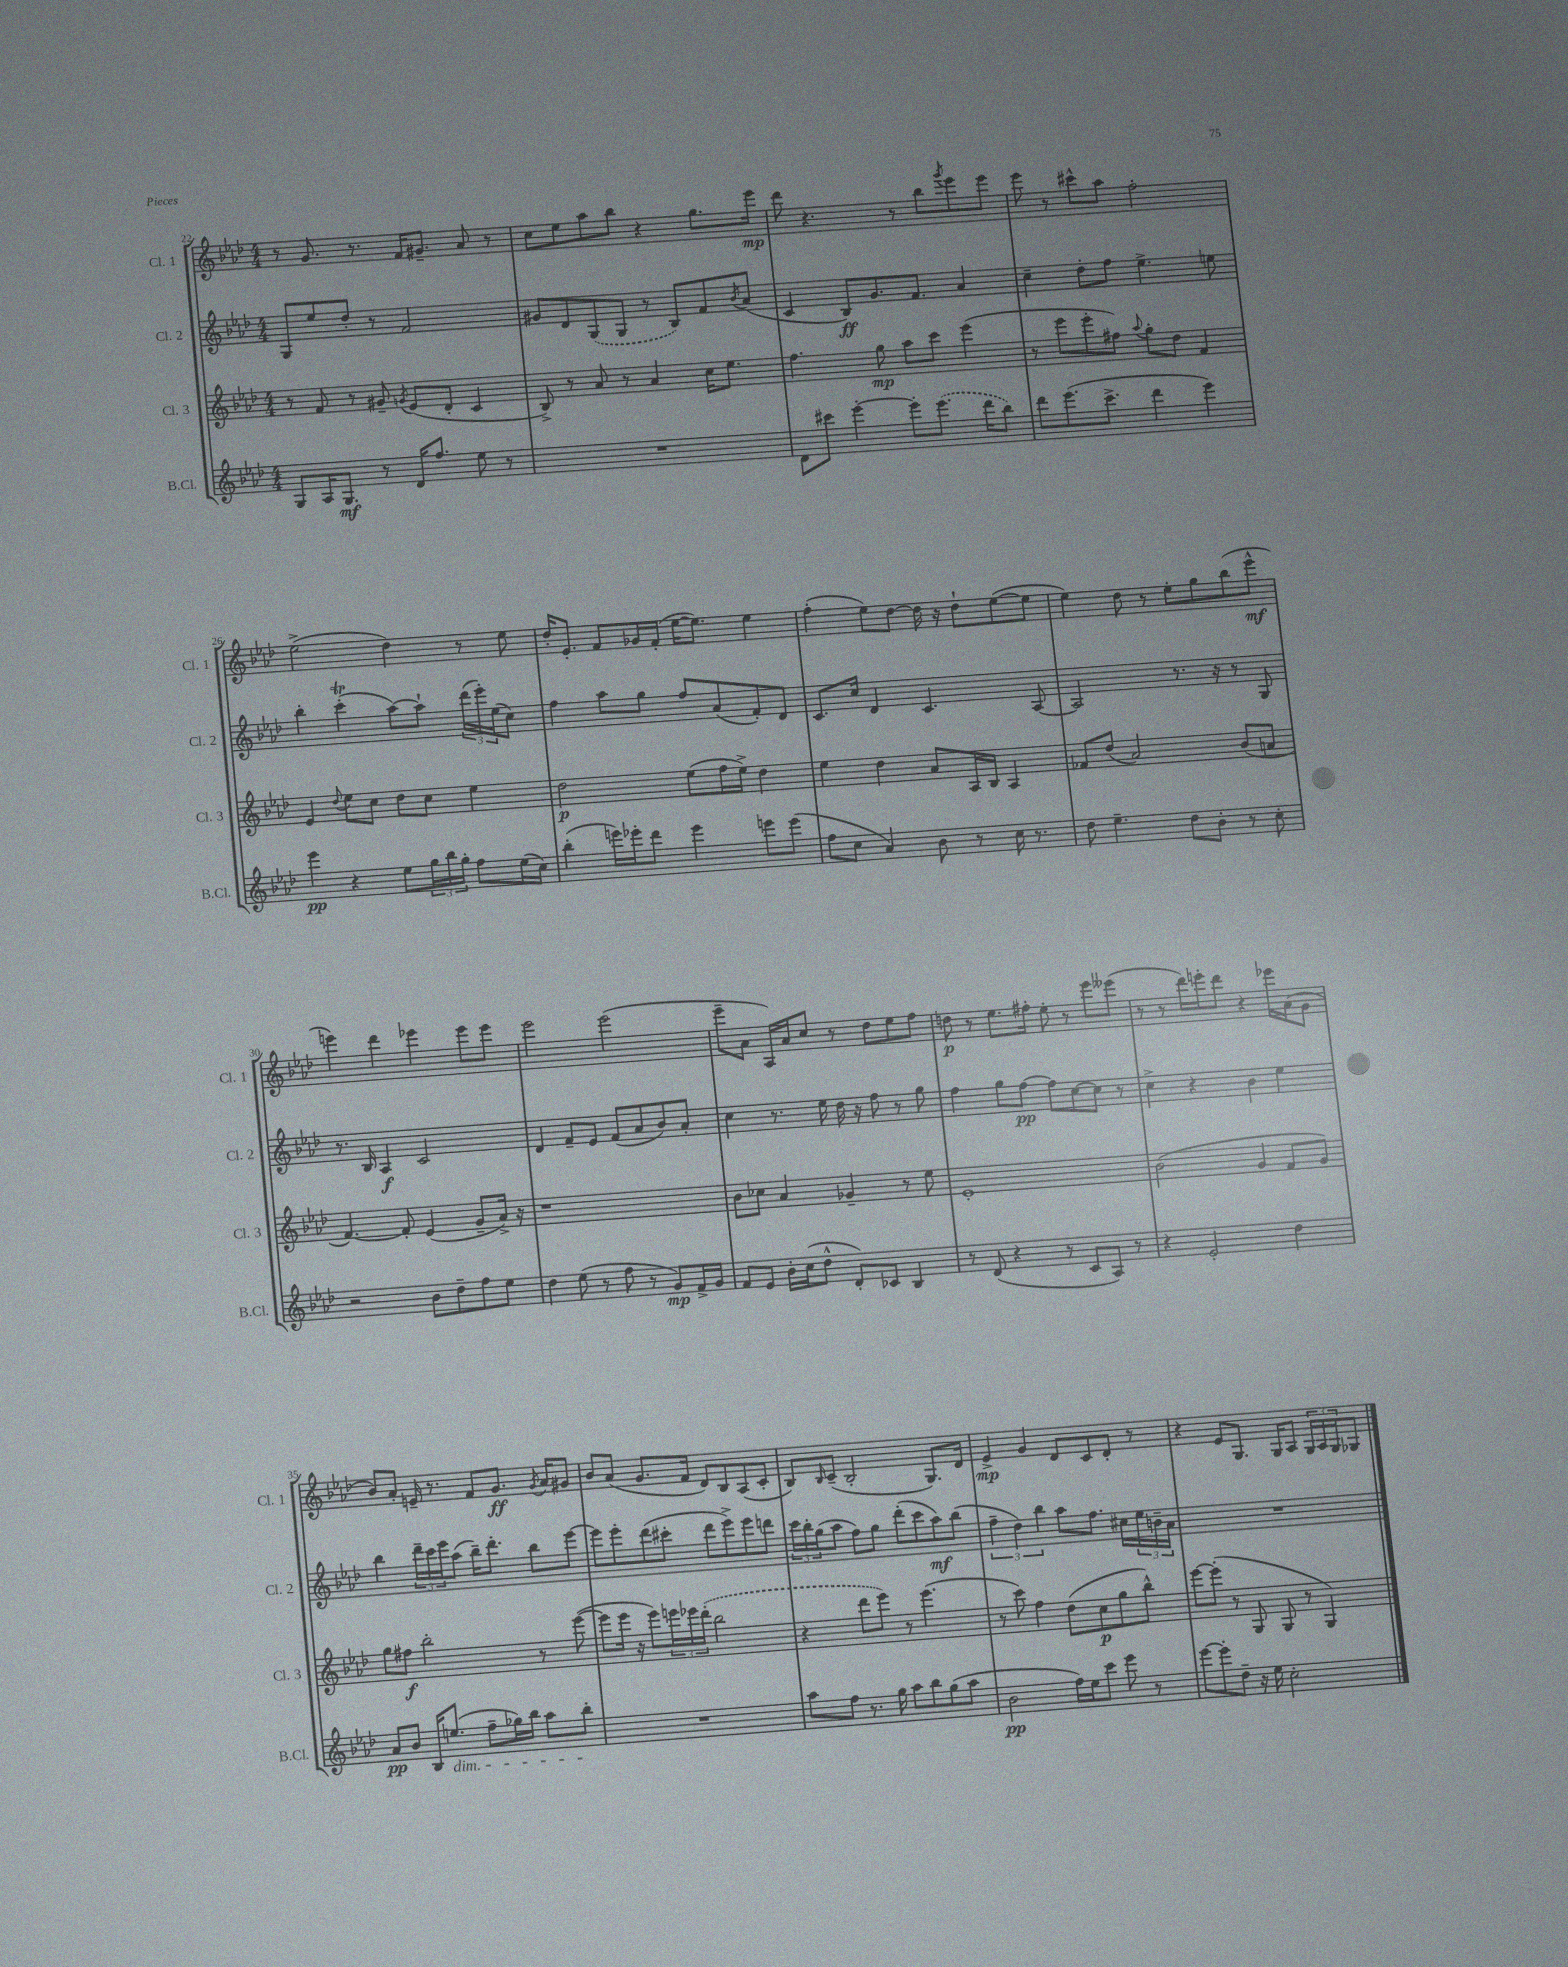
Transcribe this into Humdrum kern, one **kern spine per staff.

**kern	**dynam	**kern	**dynam	**kern	**dynam	**kern	**dynam
*part4	*part4	*part3	*part3	*part2	*part2	*part1	*part1
*staff4	*staff4	*staff3	*staff3	*staff2	*staff2	*staff1	*staff1
*I"B.Cl.	*	*I"Cl. 3	*	*I"Cl. 2	*	*I"Cl. 1	*
*I'B.Cl.	*	*I'Cl. 3	*	*I'Cl. 2	*	*I'Cl. 1	*
*clefG2	*	*clefG2	*	*clefG2	*	*clefG2	*
*k[b-e-a-d-]	*	*k[b-e-a-d-]	*	*k[b-e-a-d-]	*	*k[b-e-a-d-]	*
*M4/4	*	*M4/4	*	*M4/4	*	*M4/4	*
=22	=22	=22	=22	=22	=22	=22	=22
8G/L	.	8r	.	8G/L	.	8r	.
16A-/K	.	8f/	.	8ee-/	.	8.g/	.
8.G/J	mf	.	.	.	.	.	.
.	.	8r	.	8dd-'/J	.	.	.
.	.	.	.	.	.	8.r	.
8r	.	8g#X~/	.	8r	.	.	.
.	.	8qgn/	.	.	.	.	.
16d-/KL	.	(8e-/L	.	2f/	.	16f/KL	.
8.ff/J	.	.	.	.	.	8.g#X~/J	.
.	.	8d-'/J	.	.	.	.	.
8ee-\	.	4c/	.	.	.	8a-/	.
8r	.	.	.	.	.	8r	.
=23	=23	=23	=23	=23	=23	=23	=23
1r	.	8B-^/)	.	8g#X/L	.	8cc\L	.
.	.	8r	.	8d-/	.	8ee-\	.
.	.	8a-/	.	(8G/	.	8aa-\	.
.	.	8r	.	8G/J	.	8bb-\J	.
.	.	4a-/	.	8r	.	4r	.
.	.	.	.	8B-/L)	.	.	.
.	.	16cc\KL	.	8f/	.	8.gg\L	.
.	.	8.ee-\J	.	.	.	.	.
.	.	.	.	8qb-/	.	.	.
.	.	.	.	(8a-/J	.	.	.
.	.	.	.	.	.	16eee-\Jk	mp
=24	=24	=24	=24	=24	=24	=24	=24
8d-\L	.	4.ff\	.	4c/	.	8ddd-\	.
8ccc#X\J	.	.	.	.	.	4.r	.
[4eee-'\	.	.	.	8B-/L)	ff	.	.
.	.	8gg\	mp	8.g/	.	.	.
8eee-'\L]	.	8aa-\L	.	.	.	8r	.
.	.	.	.	8.f/J	.	.	.
(8.eee-\J	.	8ccc\J	.	.	.	8bb-\L	.
.	.	.	.	.	.	8qggg/	.
.	.	(4eee-\	.	4a-/	.	8eee-\	.
16ddd-\KL	.	.	.	.	.	.	.
8bb-\J)	.	.	.	.	.	8eee-\J	.
=25	=25	=25	=25	=25	=25	=25	=25
8ddd-\L	.	8r	.	4cc~\	.	8eee-\	.
(8.eee-\	.	8eee-\L	.	.	.	8r	.
.	.	8eee-'\	.	8dd-'\L	.	8ccc#X^^\L	.
8.ccc^\J	.	.	.	.	.	.	.
.	.	8ff#X\J)	.	8ff\J	.	8aa-\J	.
.	.	8qqaa-/	.	.	.	.	.
4ddd-\	.	8gg'\L	.	4.ee-^\	.	2ff'\	.
.	.	8dd-\J	.	.	.	.	.
4eee-\)	.	4f/	.	.	.	.	.
.	.	.	.	8een\	.	.	.
!!LO:LB:g=z
=26	=26	=26	=26	=26	=26	=26	=26
4eee-\	pp	4e-/	.	4bb-'\	.	(2ee-^\	.
.	.	8qqdd-/	.	.	.	.	.
4r	.	8ee-\L	.	(4ccct'\	.	.	.
.	.	8cc\J	.	.	.	.	.
8ee-\L	.	8dd-\L	.	[8aa-\L)	.	4dd-\)	.
24gg\L	.	8cc\J	.	8aa-`\J]	.	.	.
24bb-\	.	.	.	.	.	.	.
24gg'\JJ	.	.	.	.	.	.	.
8ff\L	.	4ee-\	.	(24ddd-\LL	.	8r	.
.	.	.	.	24eee-'\)	.	.	.
.	.	.	.	(24ee-\J	.	.	.
(16ee-\L	.	.	.	8cc\J)	.	8ee-\	.
16cc\JJ)	.	.	.	.	.	.	.
=27	=27	=27	=27	=27	=27	=27	=27
(4bb-'\	.	2dd-\	p	4ff\	.	16dd-'/KL	.
.	.	.	.	.	.	8.e-'/J	.
16eeen\LL)	.	.	.	8aa-\L	.	8f/L	.
16eee-X'\J	.	.	.	.	.	.	.
8ddd-\J	.	.	.	8gg\J	.	16g-X/L	.
.	.	.	.	.	.	(16f'/JJ	.
4eee-\	.	(8ee-\L	.	8ff/L	.	[16ee-\KL	.
.	.	.	.	.	.	8.ee-\J])	.
.	.	16ff\L	.	(8a-/	.	.	.
.	.	16ee-^\JJ)	.	.	.	.	.
8eeen\L	.	4dd-\	.	8f'/)	.	4ee-\	.
(8eee\J	.	.	.	8d-/J	.	.	.
=28	=28	=28	=28	=28	=28	=28	=28
8ff\L	.	4ee-\	.	8.c/L	.	(4ff'\	.
8cc\J	.	.	.	.	.	.	.
.	.	.	.	16cc/Jk	.	.	.
4a-/)	.	4dd-\	.	4d-/	.	8ee-\L)	.
.	.	.	.	.	.	[8dd-\J	.
8b-\	.	8a-/L	.	4.c/	.	16dd-\]	.
.	.	.	.	.	.	16r	.
8r	.	16A-/L	.	.	.	8dd-`\L	.
.	.	16B-/JJ	.	.	.	.	.
16cc\	.	4A-/	.	.	.	([8ee-\	.
8.r	.	.	.	.	.	.	.
.	.	.	.	[8A-/	.	8ee-\J]	.
=29	=29	=29	=29	=29	=29	=29	=29
8dd-\	.	8f-X/L	.	2A-/]	.	4ee-\)	.
4.ee-~\	.	(8dd-/J	.	.	.	.	.
.	.	2a-/)	.	.	.	8dd-\	.
.	.	.	.	.	.	8r	.
8dd-\L	.	.	.	8.r	.	8ee-'\L	.
8b-'\J	.	.	.	.	.	8gg\	.
.	.	.	.	16r	.	.	.
8r	.	(8b-/L	.	8r	.	(8bb-\	.
8cc'\	.	8an/J	.	8G/	.	8eee-^^\J	mf
!!LO:LB:g=z
=30	=30	=30	=30	=30	=30	=30	=30
2r	.	[4.f/)	.	8.r	.	4eeen\)	.
.	.	.	.	16B-/	.	.	.
.	.	.	.	4A-/	f	4ddd-\	.
.	.	8f'/]	.	.	.	.	.
8b-\L	.	(4e-/	.	2c/	.	4eee-X\	.
8dd-~\	.	.	.	.	.	.	.
8ff\	.	8g~/L	.	.	.	8eee-\L	.
8ee-\J	.	16a-^/Jk)	.	.	.	8eee-\J	.
.	.	16r	.	.	.	.	.
=31	=31	=31	=31	=31	=31	=31	=31
4dd-\	.	1r	.	4d-/	.	2eee-\	.
(8ee-\	.	.	.	8f~/L	.	.	.
8r	.	.	.	8e-/J	.	.	.
8ff\	.	.	.	(8f/L	.	(2eee-\	.
8r	.	.	.	8a-/	.	.	.
8g/L)	mp	.	.	8b-/)	.	.	.
16f^/L	.	.	.	8a-'/J	.	.	.
16g/JJ	.	.	.	.	.	.	.
=32	=32	=32	=32	=32	=32	=32	=32
8f/L	.	8b-\L	.	4cc\	.	8eee-~\L	.
8e-/J	.	8cc-X\J	.	.	.	8a-\J	.
16b-'\LL	.	4a-/	.	8.r	.	16A-/LL)	.
(16cc\J	.	.	.	.	.	16a-/J	.
8dd-^^\J	.	.	.	.	.	8cc/J	.
.	.	.	.	16ee-\	.	.	.
8d-'/L)	.	4g-X~/	.	16dd-\	.	8r	.
.	.	.	.	16r	.	.	.
8c-X/J	.	.	.	8ff\	.	8dd-\L	.
4B-/	.	8r	.	8r	.	8ee-\	.
.	.	8ee-\	.	8gg\	.	8ff\J	.
=33	=33	=33	=33	=33	=33	=33	=33
8r	.	1e-'	.	4ff\	.	8ddn\	p
(8d-/	.	.	.	.	.	8r	.
4r	.	.	.	8gg\L	.	8.ee-\L	.
.	.	.	.	[8ff\J	pp	.	.
.	.	.	.	.	.	16ff#X'\Jk	.
8r	.	.	.	8ff\L]	.	8ee-'\	.
8c/L	.	.	.	[8cc\	.	8r	.
8A-/J)	.	.	.	8cc\J]	.	8eee-\L	.
8r	.	.	.	8r	.	(8eee--X\J	.
=34	=34	=34	=34	=34	=34	=34	=34
4r	.	(2b-\	.	4cc^\	.	8r	.
.	.	.	.	.	.	8r	.
2e-'/	.	.	.	4r	.	16ddd-\LL)	.
.	.	.	.	.	.	16eeen'\J	.
.	.	.	.	.	.	8ddd-\J	.
.	.	4g/	.	4b-\	.	4r	.
4dd-\	.	8f/L	.	4ee-\	.	16eee-X\LL	.
.	.	.	.	.	.	(16a-\J	.
.	.	8g/J)	.	.	.	8g\J	.
!!LO:LB:g=z
=35	=35	=35	=35	=35	=35	=35	=35
8a-/L	pp	8gg\L	.	4bb-\	.	8b-/L)	.
8b-/J	.	8ff#X\J	f	.	.	8a-'/J	.
16B-/KL	.	2bb-'\	.	24ddd-~\LL	.	16en~/	.
.	.	.	.	24ccc\	.	.	.
!LO:TX:b:i:t=dim.	!	!	!	!	!	!	!
(8.een/J	.	.	.	.	.	8.r	.
.	.	.	.	24eee-\J	.	.	.
.	.	.	.	(8aa-\J	.	.	.
8ff~\L	.	.	.	16bb-~\KL)	.	8f/L	.
.	.	.	.	8.ddd-'\J	.	.	.
16gg-X\L)	.	.	.	.	.	8.g/J	ff
16bb-\JJ	.	.	.	.	.	.	.
8aa-\L	.	8r	.	8bb-\L	.	.	.
.	.	.	.	.	.	8qg/	.
.	.	.	.	.	.	16a-/KL	.
8bb-'\J	.	([8eee-\	.	[8eee-\J	.	8g#X/J	.
=36	=36	=36	=36	=36	=36	=36	=36
1r	.	8eee-\L]	.	8eee-\L]	.	8b-/L	.
.	.	16eee-\Jk	.	8eee-'\	.	(8a-/J	.
.	.	16r	.	.	.	.	.
.	.	8eee-\L)	.	(8ddd-\	.	8.g/L	.
.	.	24eeen\L	.	8ccc#X'\J	.	.	.
.	.	24eee-X\	.	.	.	.	.
.	.	.	.	.	.	16f/Jk	.
.	.	(24ddd-'\JJ	.	.	.	.	.
.	.	2bb-\	.	8ddd-\L	.	8d-/L)	.
.	.	.	.	8eee-^\)	.	8B-/	.
.	.	.	.	8eee-\	.	(8A-/	.
.	.	.	.	8dddn\J	.	8c'/J	.
=37	=37	=37	=37	=37	=37	=37	=37
8aa-\L	.	4r	.	24ccc\LL	.	8B-/L)	.
.	.	.	.	24bb-'\	.	.	.
.	.	.	.	(24gg\J	.	.	.
.	.	.	.	.	.	16qqB-/	.
8ff\J	.	.	.	8aa-\J	.	(8c~/J	.
8.r	.	8ddd-\L	.	8ff\L)	.	2B-'/	.
.	.	8eee-\J)	.	8gg\J	.	.	.
16gg\	.	.	.	.	.	.	.
8aa-\L	.	8r	.	(8ddd-'\L	.	.	.
8bb-\	.	(4.eee-\	.	8ccc\	.	.	.
(8gg\	.	.	.	8aa-\)	mf	8.G/L)	.
8aa-\J	.	.	.	(8bb-\J	.	.	.
.	.	.	.	.	.	16d-/Jk	.
=38	=38	=38	=38	=38	=38	=38	=38
2b-\	pp	8r	.	6ff~\	.	4e-^/	mp
.	.	8ccc\)	.	.	.	.	.
.	.	.	.	6dd-\)	.	.	.
.	.	4ff\	.	.	.	4g/	.
.	.	.	.	6bb-\	.	.	.
16ff\LL)	.	(8dd-\L	.	8aa-\L	.	8d-/L	.
16ee-\J	.	.	.	.	.	.	.
8ccc\J	.	8cc\	p	8.ff\J	.	8c/	.
8eee-\	.	8gg\	.	.	.	8d-'/J	.
.	.	.	.	16cc#X\LL	.	.	.
8r	.	8bb-^^\J)	.	24ee-\	.	8r	.
.	.	.	.	24bn~\	.	.	.
.	.	.	.	24a-\JJ	.	.	.
=39	=39	=39	=39	=39	=39	=39	=39
[8eee-\L	.	[8eee-\L	.	1r	.	4r	.
8eee-'\]	.	(8eee-'\J]	.	.	.	.	.
8dd-~\J	.	8r	.	.	.	8e-/L	.
16r	.	8G/	.	.	.	8.G/J	.
16ee-\	.	.	.	.	.	.	.
2cc'\	.	8G/	.	.	.	.	.
.	.	.	.	.	.	16G/KL	.
.	.	8r	.	.	.	8A-/J	.
.	.	4G/)	.	.	.	24G/LL	.
.	.	.	.	.	.	24A-/	.
.	.	.	.	.	.	24G/J	.
.	.	.	.	.	.	8G-X/J	.
==	==	==	==	==	==	==	==
*-	*-	*-	*-	*-	*-	*-	*-
